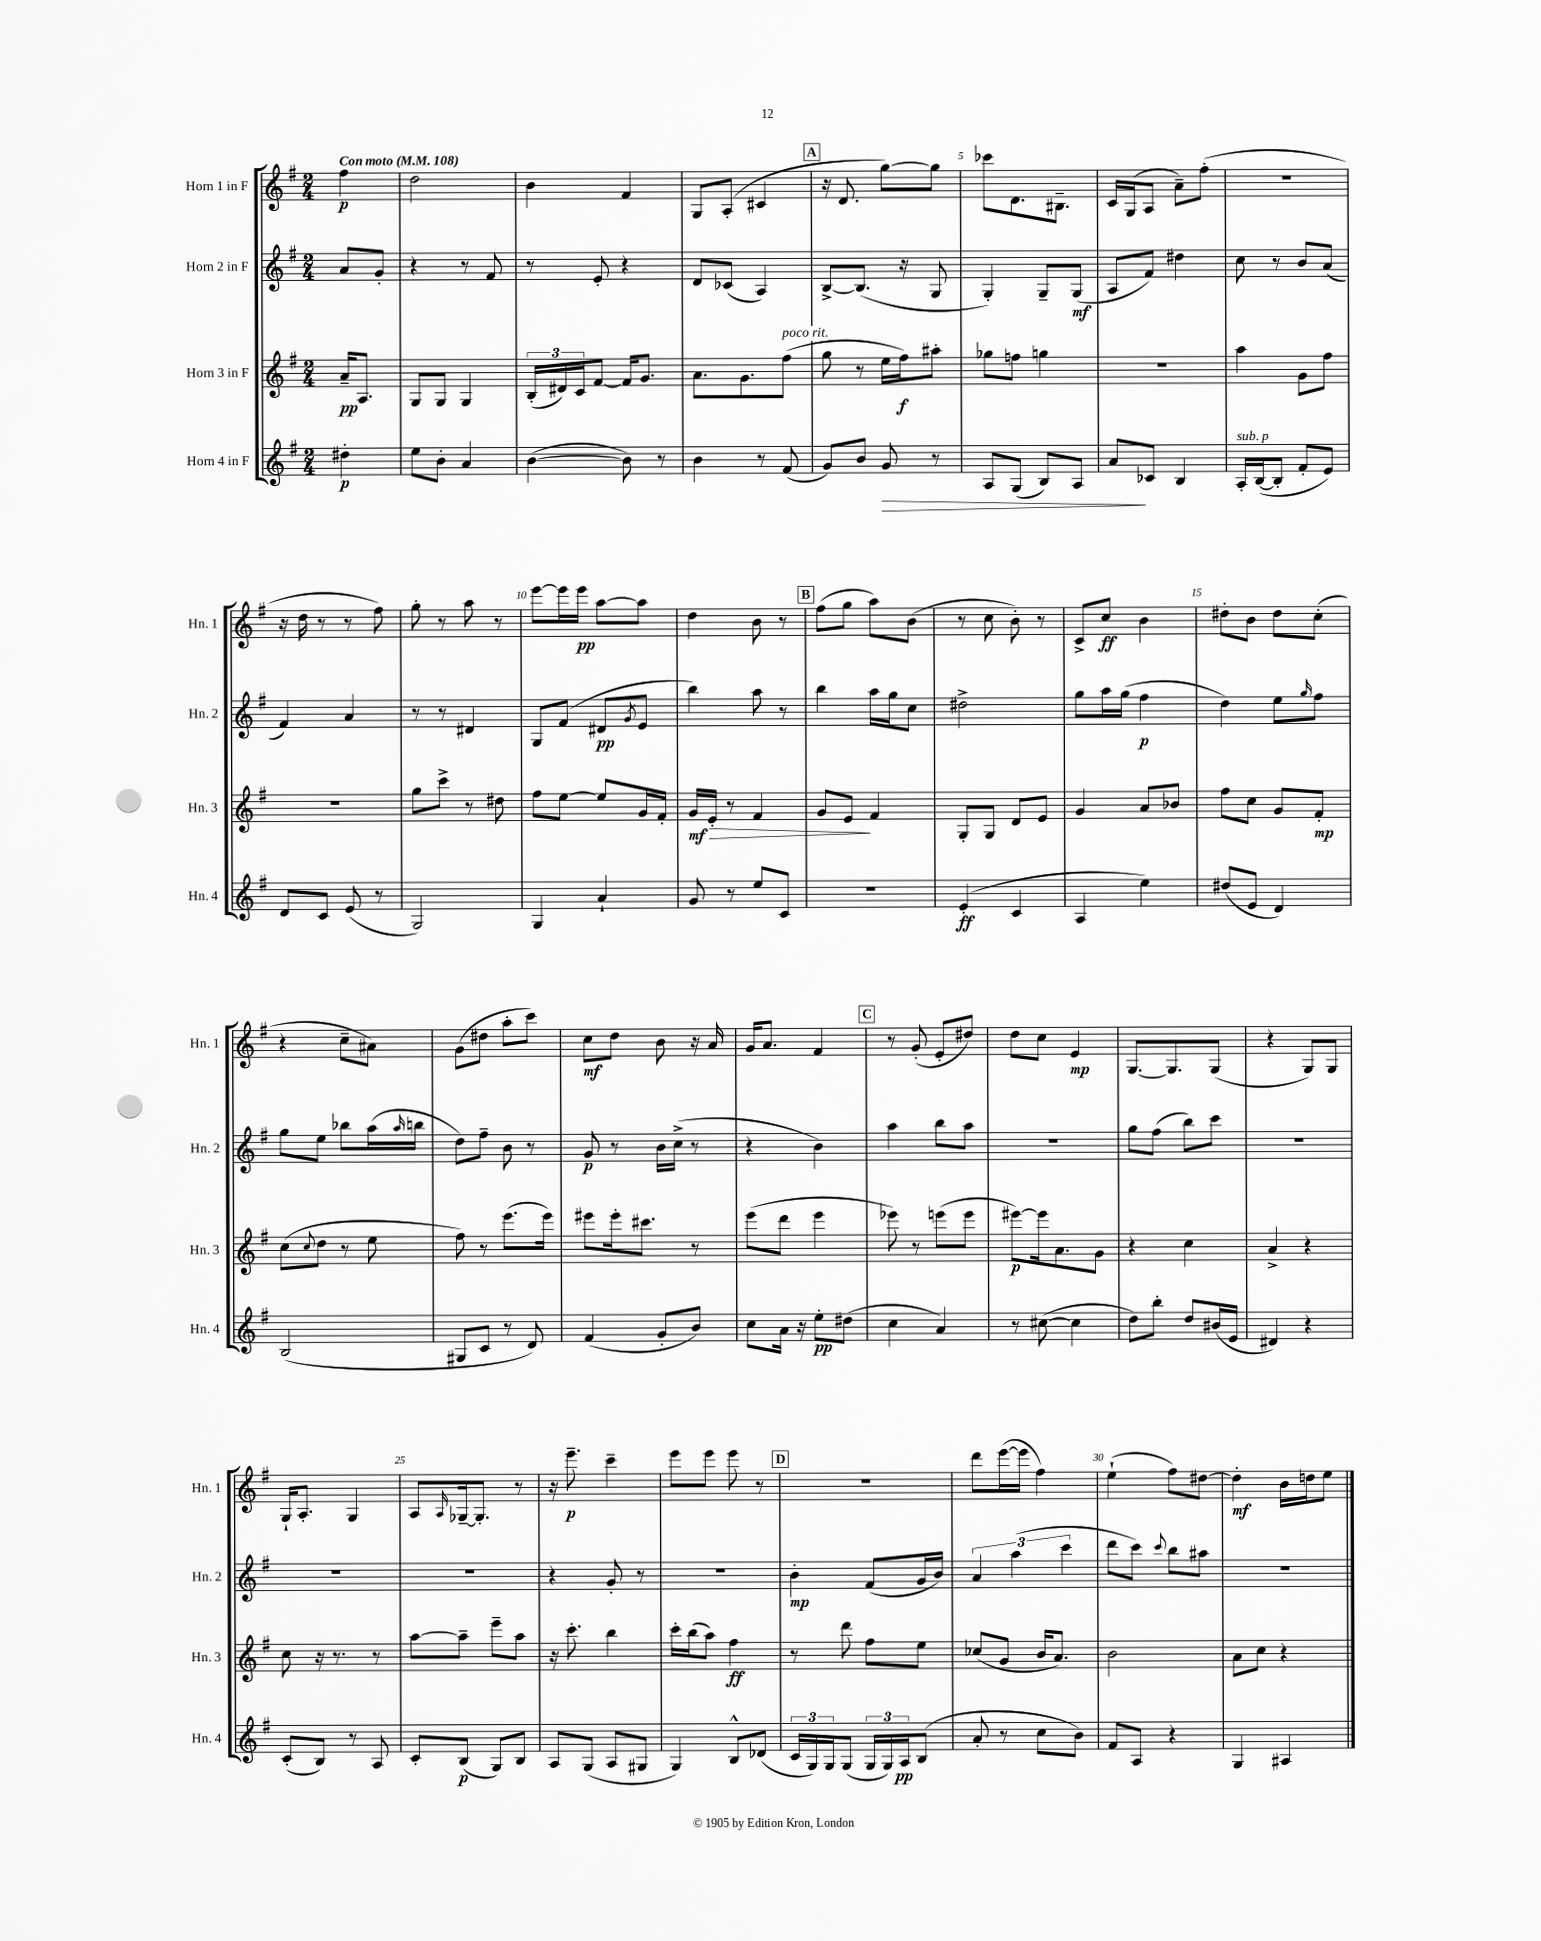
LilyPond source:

<<
\new StaffGroup <<
\new Staff = "s0" \with { instrumentName = "Horn 1 in F" shortInstrumentName = "Hn. 1" } {
    \clef treble \key g \major \numericTimeSignature \time 2/4 \partial 4 \tempo "Con moto" 4 = 108
    fis''4\p |
    d''2 |
    b'4 fis'4 |
    g8 a8-.( cis'4 |
    \mark \markup { \box "A" } r16 d'8. g''8~) g''8 |
    ces'''8 d'8. bis8.-- |
    c'16 g16( a8 a'8--) fis''8-.( |
    R2 |
    r16 d''16 r8 r8 fis''8) |
    g''8-. r8 a''8 r8 |
    e'''8~ e'''16 e'''16\pp a''8~ a''8 |
    d''4 b'8 r8 |
    \mark \markup { \box "B" } fis''8( g''8 a''8) b'8( |
    r8 c''8 b'8-.) r8 |
    c'8-> c''8\ff b'4 |
    dis''8-. b'8 dis''8 c''8-.( |
    r4 c''8-- ais'8) |
    g'8( dis''8 a''8-. c'''8) |
    c''8\mf d''8 b'8 r16 a'16 |
    g'16 a'8. fis'4 |
    \mark \markup { \box "C" } r8 g'8-.( e'8-. dis''8) |
    d''8 c''8 e'4\mp |
    g8.~ g8. g8( |
    r4 g8) g8 |
    g16-! a8.-. g4 |
    a8 \grace { a16 } ges16~-- ges8.-. r8 |
    r16 e'''8.--\p c'''4-- |
    e'''8 e'''8 e'''8 r8 |
    \mark \markup { \box "D" } r2 |
    d'''8 e'''16~( e'''16 fis''4) |
    e''4-!( fis''8) dis''8~ |
    dis''4-.\mf b'16 d''16 e''8 \bar "|." |
}
\new Staff = "s1" \with { instrumentName = "Horn 2 in F" shortInstrumentName = "Hn. 2" } {
    \clef treble \key g \major \numericTimeSignature \time 2/4 \partial 4
    a'8 g'8-. |
    r4 r8 fis'8 |
    r8 e'8-. r4 |
    d'8 ces'8( a4) |
    \mark \markup { \box "A" } b8~-> b8.( r16 g8 |
    g4-.) g8-- g8\mf( |
    a8 fis'8) dis''4 |
    c''8 r8 b'8 a'8( |
    fis'4) a'4 |
    r8 r8 dis'4 |
    g8 fis'8( dis'8\pp \acciaccatura { g'8 } e'8 |
    b''4) a''8 r8 |
    \mark \markup { \box "B" } b''4 a''16 g''16 c''8 |
    dis''2-> |
    g''8 a''16 g''16( fis''4\p |
    d''4) e''8 \grace { g''16 } fis''8 |
    g''8 e''8 bes''8 a''16( \grace { a''16 } b''16 |
    d''8) fis''8-- b'8 r8 |
    g'8\p r8 b'16 c''16->( r8 |
    r4 b'4) |
    \mark \markup { \box "C" } a''4 b''8 a''8 |
    r2 |
    g''8 fis''8( b''8) c'''8 |
    R2 |
    R2 |
    R2 |
    r4 g'8-. r8 |
    r2 |
    \mark \markup { \box "D" } b'4-.\mp fis'8( g'16 b'16) |
    \tuplet 3/2 { a'4 a''4( c'''4 } |
    d'''8 c'''8) \appoggiatura { c'''8 } b''8 ais''8 |
    R2 \bar "|." |
}
\new Staff = "s2" \with { instrumentName = "Horn 3 in F" shortInstrumentName = "Hn. 3" } {
    \clef treble \key g \major \numericTimeSignature \time 2/4 \partial 4
    a'16--\pp a8. |
    g8 g8 g4 |
    \tuplet 3/2 { b16-.( dis'16) c'16 } fis'8~ fis'16 g'8. |
    a'8. g'8. fis''8^\markup { \italic "poco rit." }( |
    \mark \markup { \box "A" } g''8 r8 e''16 fis''16\f) ais''8-. |
    ges''8 f''8 g''4 |
    r2 |
    a''4 g'8 fis''8 |
    R2 |
    g''8 c'''8-> r8 dis''8 |
    fis''8 e''8~ e''8 g'16 fis'16-. |
    g'16\mf\> e'16-. r8 fis'4 |
    \mark \markup { \box "B" } g'8 e'8\! fis'4 |
    g8-. g8 d'8 e'8 |
    g'4 a'8 bes'8 |
    fis''8 c''8 g'8 fis'8-.\mp |
    c''8( \appoggiatura { c''8 } d''8 r8 e''8 |
    fis''8) r8 e'''8.( e'''16) |
    eis'''8 eis'''16-. cis'''8. r8 |
    e'''8( d'''8 e'''4 |
    \mark \markup { \box "C" } ees'''8) r8 e'''8( e'''8 |
    eis'''8~\p) eis'''16 a'8. g'8 |
    r4 c''4 |
    a'4-> r4 |
    c''8 r16 r8. r8 |
    a''8~ a''8-- e'''8-- a''8 |
    r16 c'''8.-. b''4 |
    c'''16-. b''16( a''8) fis''4\ff |
    \mark \markup { \box "D" } r8 d'''8 fis''8 e''8 |
    ces''8( g'8 b'16 a'8.) |
    b'2 |
    a'8 c''8 r4 \bar "|." |
}
\new Staff = "s3" \with { instrumentName = "Horn 4 in F" shortInstrumentName = "Hn. 4" } {
    \clef treble \key g \major \numericTimeSignature \time 2/4 \partial 4
    dis''4-.\p |
    e''8 b'8-. a'4 |
    b'4~( b'8) r8 |
    b'4 r8 fis'8( |
    \mark \markup { \box "A" } g'8) b'8 g'8\> r8 |
    a8 g8( b8) a8 |
    a'8\! ces'8 b4 |
    a16-.^\markup { \italic "sub. p" } b16~( b8-. fis'8-. e'8) |
    d'8 c'8 e'8( r8 |
    g2) |
    g4 a'4-! |
    g'8 r8 e''8 c'8 |
    \mark \markup { \box "B" } R2 |
    e'4-.\ff( c'4 |
    a4 e''4) |
    dis''8( e'8 d'4) |
    b2( |
    gis8 c'8 r8 d'8) |
    fis'4( g'8-. b'8) |
    c''8 a'16 r16 e''8-.\pp dis''8( |
    \mark \markup { \box "C" } c''4 a'4) |
    r8 cis''8~( cis''4 |
    d''8) b''8-. d''8 bis'16( e'16 |
    dis'4) r4 |
    c'8-.( b8) r8 a8 |
    c'8-. b8\p( g8) b8 |
    a8 g8( a8 gis8 |
    g4) b8-^ des'8( |
    \mark \markup { \box "D" } \tuplet 3/2 { c'16 g16) g16 } g8( \tuplet 3/2 { g16 g16) a16\pp } b8( |
    a'8-. r8 c''8 b'8) |
    fis'8 a8 r4 |
    g4 ais4 \bar "|." |
}
>>
>>
\layout { \context { \Score \override BarNumber.break-visibility = ##(#f #t #t) barNumberVisibility = #(every-nth-bar-number-visible 5) } }
